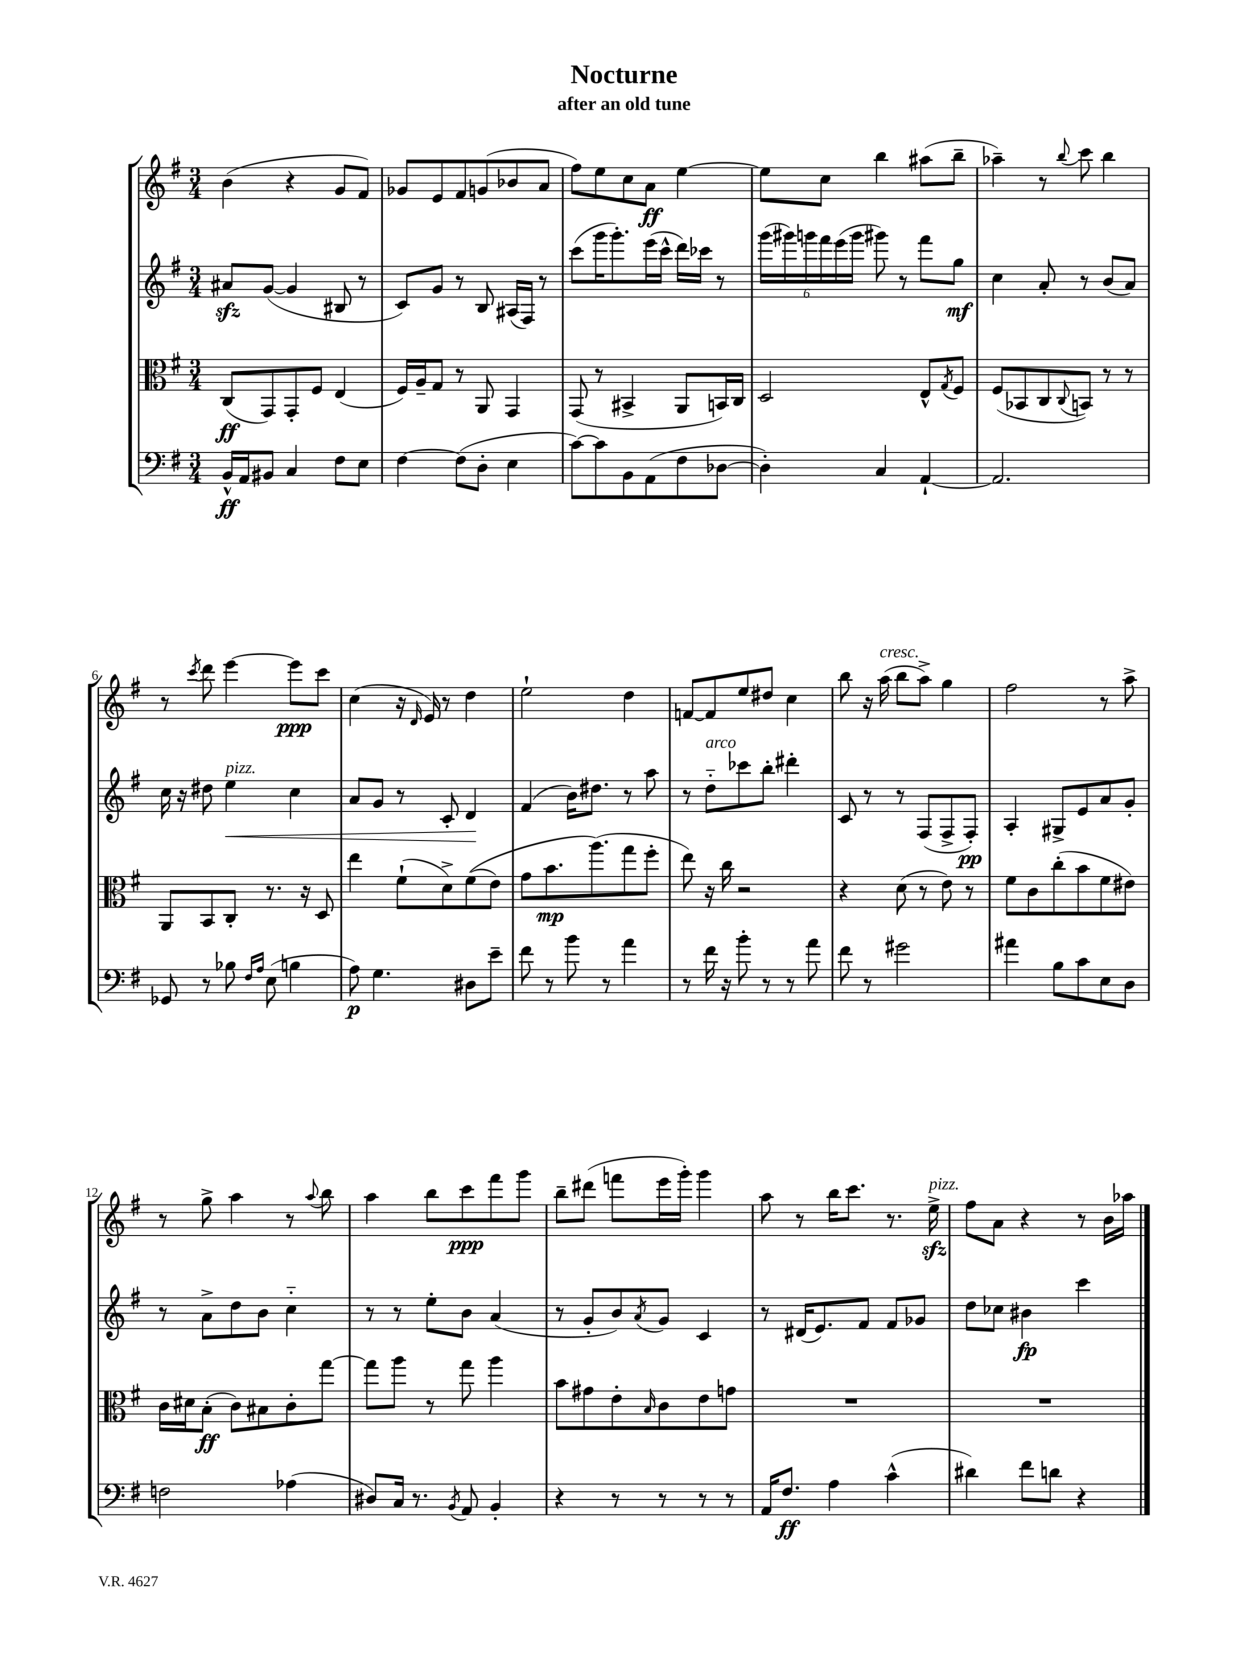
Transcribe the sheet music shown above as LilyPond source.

\header { title = "Nocturne" subtitle = "after an old tune" }
<<
\new StaffGroup <<
\new Staff = "s0" {
    \clef treble \key g \major \numericTimeSignature \time 3/4
    b'4( r4 g'8 fis'8) |
    ges'8 e'8 fis'8 g'8( bes'8 a'8 |
    fis''8) e''8 c''8 a'8\ff e''4~ |
    e''8 c''8 b''4 ais''8( b''8-- |
    aes''4--) r8 \appoggiatura { b''8 } c'''8 b''4 |
    r8 \acciaccatura { c'''8 } d'''8 e'''4~ e'''8\ppp c'''8 |
    c''4( r16 \grace { d'16 } e'16) r8 d''4 |
    e''2-! d''4 |
    f'8~ f'8 e''8 dis''8 c''4 |
    b''8 r16 a''16^\markup { \italic "cresc." }( b''8 a''8->) g''4 |
    fis''2 r8 a''8-> |
    r8 g''8-> a''4 r8 \appoggiatura { a''8 } b''8 |
    a''4 b''8 c'''8\ppp fis'''8 g'''8 |
    b''8-- dis'''8( f'''8 e'''16 g'''16-.) g'''4 |
    a''8 r8 b''16 c'''8. r8. e''16->\sfz^\markup { \italic "pizz." } |
    fis''8 a'8 r4 r8 b'16 aes''16 \bar "|." |
}
\new Staff = "s1" {
    \clef treble \key g \major \numericTimeSignature \time 3/4
    ais'8\sfz g'8~( g'4 bis8 r8 |
    c'8) g'8 r8 b8 ais16( fis16) r8 |
    c'''8( g'''16 g'''8.-.) e'''16( c'''16-^ d'''16) ces'''16 r8 |
    \tuplet 6/4 { g'''16( gis'''16) g'''16 fis'''16 e'''16( g'''16 } gis'''8) r8 fis'''8 g''8\mf |
    c''4 a'8-. r8 b'8( a'8) |
    c''16 r16 dis''8 e''4\<^\markup { \italic "pizz." } c''4 |
    a'8 g'8 r8 c'8-. d'4\! |
    fis'4( b'16) dis''8. r8 a''8 |
    r8 d''8-_^\markup { \italic "arco" } ces'''8 b''8-. dis'''4-. |
    c'8 r8 r8 fis8( fis8-> fis8-.\pp) |
    a4-. gis8-> e'8 a'8 g'8-. |
    r8 a'8-> d''8 b'8 c''4-_ |
    r8 r8 e''8-. b'8 a'4( |
    r8 g'8-. b'8) \acciaccatura { a'8 } g'8 c'4 |
    r8 dis'16( e'8.) fis'8 fis'8 ges'8 |
    d''8 ces''8 bis'4\fp c'''4 \bar "|." |
}
\new Staff = "s2" {
    \clef alto \key g \major \numericTimeSignature \time 3/4
    c8\ff( g,8) g,8-. fis8 e4( |
    fis16) a16-- g8 r8 a,8 g,4 |
    g,8( r8 bis,4-> a,8 b,16) c16 |
    d2 e8-^ \acciaccatura { g8 } fis8 |
    fis8( bes,8 c8 \appoggiatura { c8 } b,8) r8 r8 |
    a,8 b,8 c8-. r8. r16 d8 |
    e''4 fis'8-!( d'8->) fis'8(\( e'8) |
    g'8 b'8.\mp a''8.(\) g''8 fis''8-. |
    e''8) r16 c''16 r2 |
    r4 d'8( r8 e'8) r8 |
    fis'8 c'8 c''8-.( b'8 fis'8 eis'8) |
    c'16 dis'16 b8-.\ff( c'8) bis8 c'8-. g''8~ |
    g''8 a''8 r8 g''8 a''4 |
    b'8 gis'8 e'8-. \grace { b16 } c'8 e'8 g'8 |
    R2. |
    R2. \bar "|." |
}
\new Staff = "s3" {
    \clef bass \key g \major \numericTimeSignature \time 3/4
    b,16-^\ff a,16 bis,8 c4 fis8 e8 |
    fis4~ fis8( d8-. e4 |
    c'8~) c'8 b,8 a,8( fis8 des8~ |
    des4-.) c4 a,4~-! |
    a,2. |
    ges,8 r8 bes8 \grace { fis16 a16 } e8( b4 |
    a8\p) g4. dis8 e'8-- |
    fis'8 r8 b'8 r8 a'4 |
    r8 fis'16 r16 b'8-. r8 r8 a'8 |
    fis'8 r8 gis'2 |
    ais'4 b8 c'8 e8 d8 |
    f2 aes4( |
    dis8) c16 r8. \acciaccatura { b,8 } a,8 b,4-. |
    r4 r8 r8 r8 r8 |
    a,16 fis8.\ff a4 c'4-^( |
    dis'4) fis'8 d'8 r4 \bar "|." |
}
>>
>>
